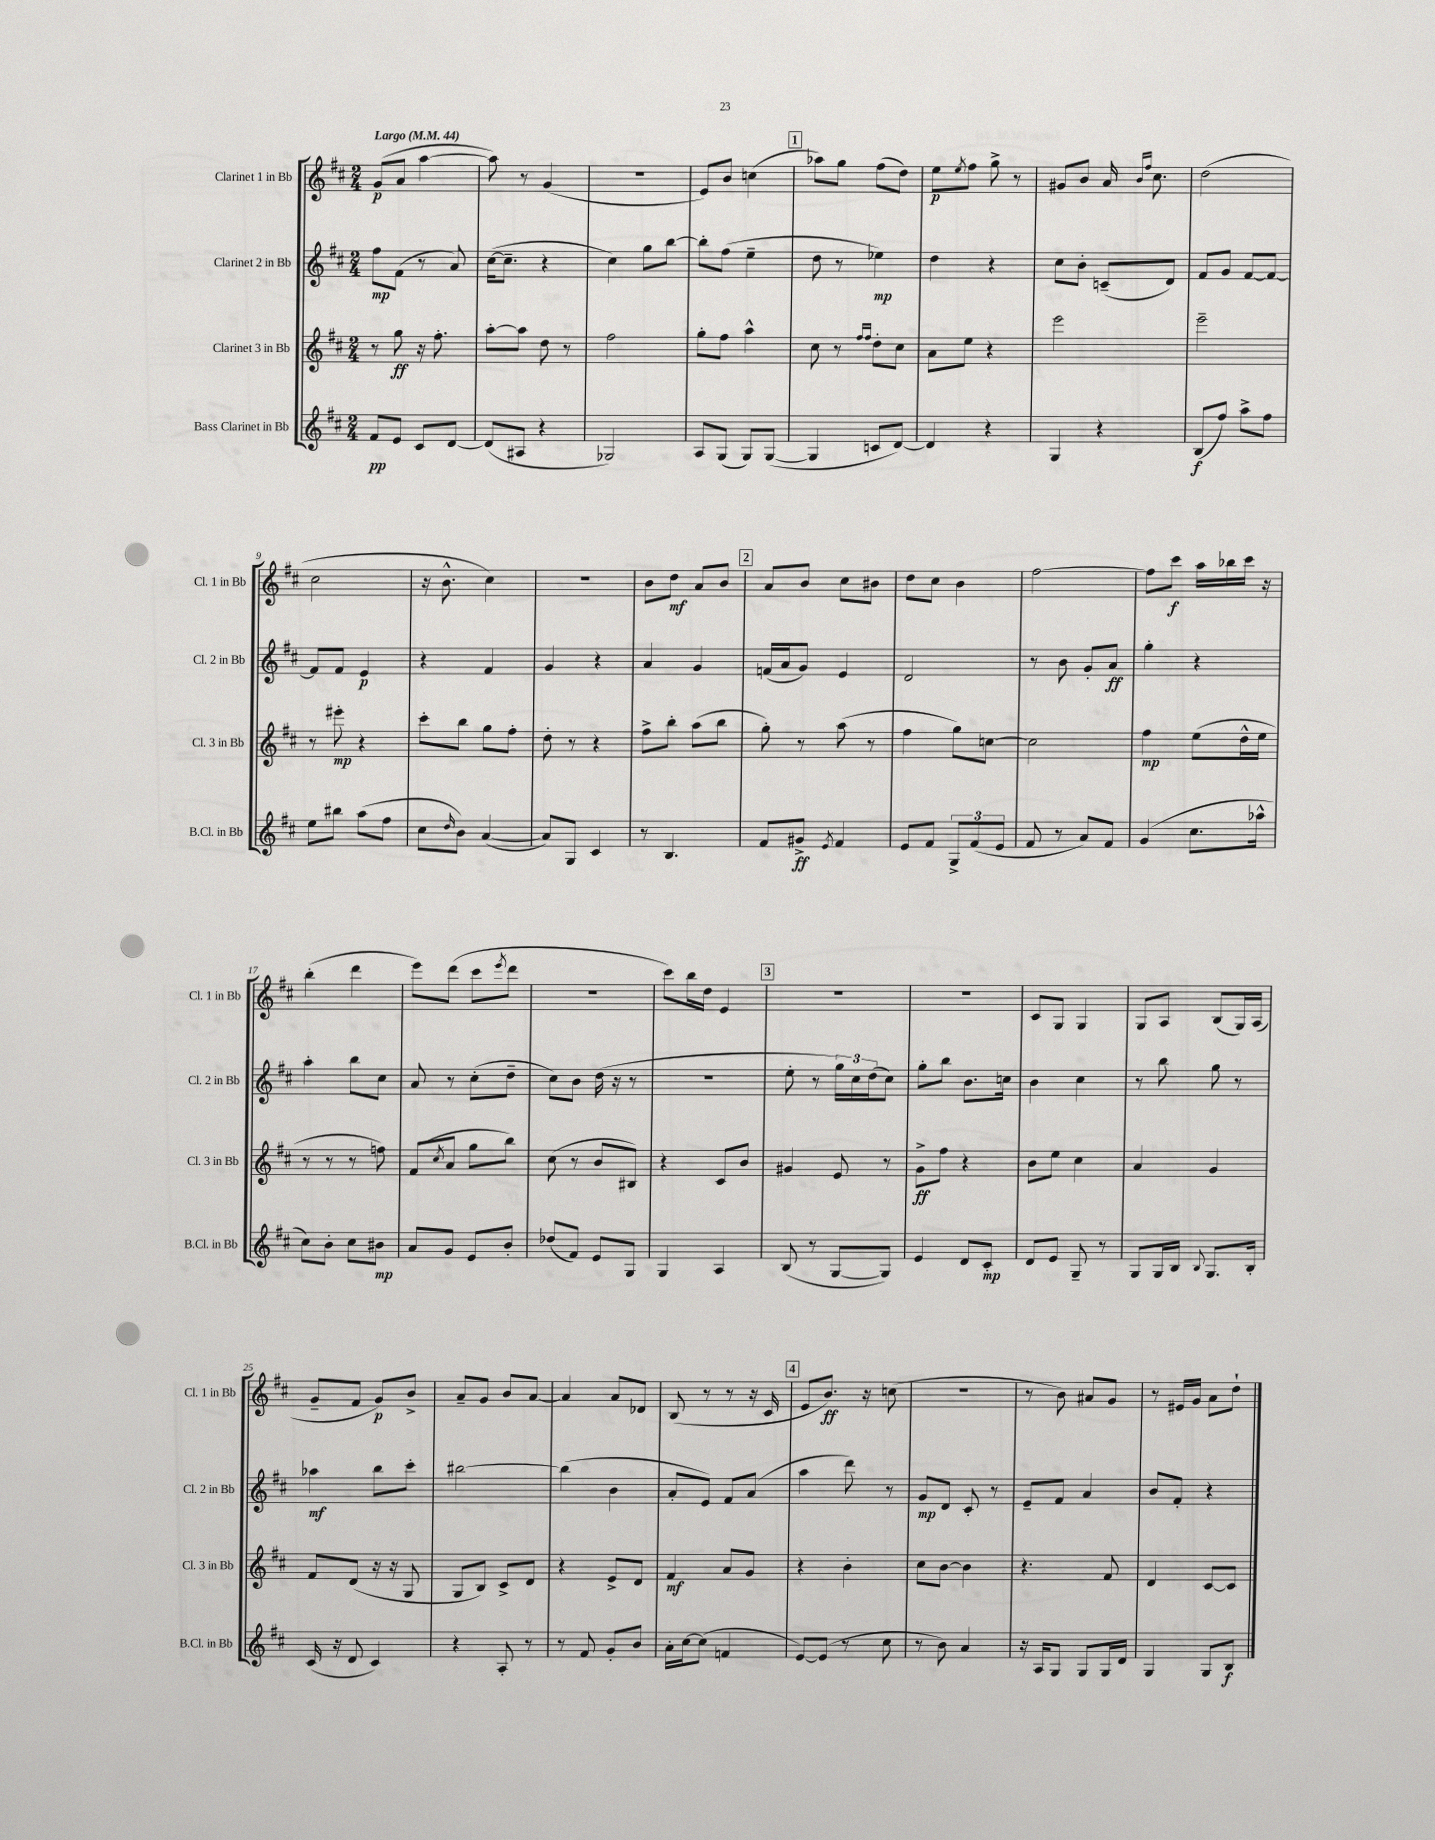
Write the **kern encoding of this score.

**kern	**dynam	**kern	**dynam	**kern	**dynam	**kern	**dynam
*part4	*part4	*part3	*part3	*part2	*part2	*part1	*part1
*staff4	*staff4	*staff3	*staff3	*staff2	*staff2	*staff1	*staff1
*I"Bass Clarinet in Bb	*	*I"Clarinet 3 in Bb	*	*I"Clarinet 2 in Bb	*	*I"Clarinet 1 in Bb	*
*I'B.Cl. in Bb	*	*I'Cl. 3 in Bb	*	*I'Cl. 2 in Bb	*	*I'Cl. 1 in Bb	*
*clefG2	*	*clefG2	*	*clefG2	*	*clefG2	*
*k[f#c#]	*	*k[f#c#]	*	*k[f#c#]	*	*k[f#c#]	*
*M2/4	*	*M2/4	*	*M2/4	*	*M2/4	*
*MM44	*	*MM44	*	*MM44	*	*MM44	*
=1	=1	=1	=1	=1	=1	=1	=1
!	!	!	!	!	!	!LO:TX:a:B:t=Largo	!
8f#/L	pp	8r	.	8ff#\L	mp	(8g/L	p
8e/J	.	8gg\	ff	(8f#\J	.	8a/J	.
8c#/L	.	16r	.	8r	.	[4aa\	.
.	.	8.ff#'\	.	.	.	.	.
[8d/J	.	.	.	8a/)	.	.	.
=2	=2	=2	=2	=2	=2	=2	=2
(8d/L]	.	[8aa'\L	.	([16cc#\KL	.	8aa\])	.
.	.	.	.	8.cc#~\J]	.	.	.
8A#X/J	.	8aa\J]	.	.	.	8r	.
4r	.	8dd\	.	4r	.	(4g/	.
.	.	8r	.	.	.	.	.
=3	=3	=3	=3	=3	=3	=3	=3
2G-X/)	.	2ff#\	.	4cc#\)	.	2r	.
.	.	.	.	8gg\L	.	.	.
.	.	.	.	[8bb\J	.	.	.
=4	=4	=4	=4	=4	=4	=4	=4
8A/L	.	8gg'\L	.	8bb'\L]	.	8e/L)	.
(8G/J	.	8ff#\J	.	(8ff#\J	.	8b/J	.
8G/L)	.	4aa^^\	.	4ee~\	.	(4ccn\	.
([8G/J	.	.	.	.	.	.	.
!!LO:REH:place=s1:t=1
=5	=5	=5	=5	=5	=5	=5	=5
4G/]	.	8cc#\	.	8dd\	.	8aa-X\L)	.
.	.	8r	.	8r	.	8gg\J	.
.	.	16qqff#/LL	.	.	.	.	.
.	.	16qqff#/JJ	.	.	.	.	.
8cn/L	.	8dd'\L	.	4ee-X\)	mp	(8ff#\L	.
[8d/J)	.	8cc#\J	.	.	.	8dd\J)	.
=6	=6	=6	=6	=6	=6	=6	=6
4d/]	.	8a\L	.	4dd\	.	8ee\L	p
.	.	.	.	.	.	8qee/	.
.	.	8ee\J	.	.	.	8ff#\J	.
4r	.	4r	.	4r	.	8gg^\	.
.	.	.	.	.	.	8r	.
=7	=7	=7	=7	=7	=7	=7	=7
4G/	.	2eee\	.	8cc#\L	.	8g#X/L	.
.	.	.	.	8b'\J	.	8b/J	.
4r	.	.	.	(8cn~/L	.	16a/	.
.	.	.	.	.	.	16qqb/LL	.
.	.	.	.	.	.	16qqff#/JJ	.
.	.	.	.	.	.	8.cc#\	.
.	.	.	.	8d/J)	.	.	.
=8	=8	=8	=8	=8	=8	=8	=8
(8B/L	f	2eee~\	.	8f#/L	.	(2dd\	.
8ff#/J)	.	.	.	8g/J	.	.	.
8aa^\L	.	.	.	[8f#/L	.	.	.
8ff#\J	.	.	.	8f#/J_	.	.	.
!!LO:LB:g=z
=9	=9	=9	=9	=9	=9	=9	=9
8ee\L	.	8r	.	8f#/L]	.	2cc#\	.
8bb#X\J	.	8eee#X'\	mp	8f#/J	.	.	.
(8aa\L	.	4r	.	4e/	p	.	.
8ff#\J	.	.	.	.	.	.	.
=10	=10	=10	=10	=10	=10	=10	=10
8cc#\L	.	8ccc#'\L	.	4r	.	16r	.
.	.	.	.	.	.	8.b^^\	.
16qqdd/	.	.	.	.	.	.	.
8b\J)	.	8bb\J	.	.	.	.	.
([4a/	.	8gg\L	.	4f#/	.	4cc#\)	.
.	.	8ff#'\J	.	.	.	.	.
=11	=11	=11	=11	=11	=11	=11	=11
8a/L])	.	8dd'\	.	4g/	.	2r	.
8G/J	.	8r	.	.	.	.	.
4c#/	.	4r	.	4r	.	.	.
=12	=12	=12	=12	=12	=12	=12	=12
8r	.	8ff#^\L	.	4a/	.	8b\L	.
4.B/	.	8bb'\J	.	.	.	8dd\J	mf
.	.	(8aa\L	.	4g/	.	8a/L	.
.	.	8bb\J	.	.	.	8b/J	.
!!LO:REH:place=s1:t=2
=13	=13	=13	=13	=13	=13	=13	=13
8f#/L	.	8gg'\)	.	(16fn/LL	.	8a/L	.
.	.	.	.	16a/J	.	.	.
8g#X^/J	ff	8r	.	8g/J)	.	8b/J	.
8qe/	.	.	.	.	.	.	.
4f#/	.	(8aa\	.	4e/	.	8cc#\L	.
.	.	8r	.	.	.	8b#X\J	.
=14	=14	=14	=14	=14	=14	=14	=14
8e/L	.	4ff#\	.	2d/	.	8dd\L	.
8f#/J	.	.	.	.	.	8cc#\J	.
12G^/L	.	8gg\L)	.	.	.	4b\	.
(12f#/	.	.	.	.	.	.	.
.	.	[8ccn\J	.	.	.	.	.
12e/J	.	.	.	.	.	.	.
=15	=15	=15	=15	=15	=15	=15	=15
8f#/	.	2cc\]	.	8r	.	[2ff#\	.
8r	.	.	.	8b\	.	.	.
8a/L)	.	.	.	8g'/L	.	.	.
8f#/J	.	.	.	8a/J	ff	.	.
=16	=16	=16	=16	=16	=16	=16	=16
(4g/	.	4ff#\	mp	4gg'\	.	8ff#\L]	.
.	.	.	.	.	.	8ccc#\J	f
8.cc#\L	.	(8ee\L	.	4r	.	16aa\LL	.
.	.	.	.	.	.	16bb-X\	.
.	.	16dd^^\L	.	.	.	16ccc#\JJ	.
16aa-X^^\Jk	.	16ee\JJ	.	.	.	16r	.
!!LO:LB:g=z
=17	=17	=17	=17	=17	=17	=17	=17
8cc#\L)	.	8r	.	4aa'\	.	(4bb'\	.
8b'\J	.	8r	.	.	.	.	.
8cc#\L	.	8r	.	8bb\L	.	4ddd\	.
8b#X\J	mp	8ffn\)	.	8cc#\J	.	.	.
=18	=18	=18	=18	=18	=18	=18	=18
8a/L	.	(8f#/L	.	8a/	.	8eee\L)	.
.	.	8qcc#/	.	.	.	.	.
8g/J	.	8a/J	.	8r	.	(8ddd\J	.
8e/L	.	8gg\L	.	(8cc#'\L	.	8ccc#\L	.
.	.	.	.	.	.	8qeee/	.
8b'/J	.	8bb\J)	.	8dd~\J	.	8ddd\J	.
=19	=19	=19	=19	=19	=19	=19	=19
(8dd-X/L	.	(8cc#\	.	8cc#\L)	.	2r	.
8f#/J)	.	8r	.	8b\J	.	.	.
8e/L	.	8b/L	.	(16dd\	.	.	.
.	.	.	.	16r	.	.	.
8G/J	.	8B#X/J)	.	8r	.	.	.
=20	=20	=20	=20	=20	=20	=20	=20
4G/	.	4r	.	2r	.	8ccc#\L)	.
.	.	.	.	.	.	16bb\L	.
.	.	.	.	.	.	16dd\JJ	.
4A/	.	8c#/L	.	.	.	4e/	.
.	.	8b/J	.	.	.	.	.
!!LO:REH:place=s1:t=3
=21	=21	=21	=21	=21	=21	=21	=21
(8B/	.	4g#X/	.	8ee'\	.	2r	.
8r	.	.	.	8r	.	.	.
[8G/L	.	8e/	.	24gg\LL)	.	.	.
.	.	.	.	24cc#\	.	.	.
.	.	.	.	(24dd\J	.	.	.
8G/J])	.	8r	.	8cc#\J)	.	.	.
=22	=22	=22	=22	=22	=22	=22	=22
4e/	.	8g^\L	ff	8gg'\L	.	2r	.
.	.	8ff#\J	.	8bb\J	.	.	.
8d/L	.	4r	.	8.b\L	.	.	.
8c#'/J	mp	.	.	.	.	.	.
.	.	.	.	16ccn\Jk	.	.	.
=23	=23	=23	=23	=23	=23	=23	=23
8d/L	.	8b\L	.	4b\	.	8c#/L	.
8e/J	.	8ee\J	.	.	.	8G/J	.
8G~/	.	4cc#\	.	4cc#\	.	4G/	.
8r	.	.	.	.	.	.	.
=24	=24	=24	=24	=24	=24	=24	=24
8G/L	.	4a/	.	8r	.	8G/L	.
16G/L	.	.	.	8bb\	.	8A/J	.
16B/JJ	.	.	.	.	.	.	.
8qqB/	.	.	.	.	.	.	.
8.G/L	.	4g/	.	8gg\	.	(8B/L	.
.	.	.	.	8r	.	16G/L)	.
16B'/Jk	.	.	.	.	.	(16A/JJ	.
!!LO:LB:g=z
=25	=25	=25	=25	=25	=25	=25	=25
(16c#/	.	8f#/L	.	4aa-X\	mf	8g~/L	.
16r	.	.	.	.	.	.	.
8d/	.	(8d/J	.	.	.	8f#/J	.
4c#/)	.	16r	.	8bb\L	.	8g/L)	p
.	.	16r	.	.	.	.	.
.	.	8G/	.	8ccc#'\J	.	8b^/J	.
=26	=26	=26	=26	=26	=26	=26	=26
4r	.	8G/L	.	[2bb#X\	.	8a~/L	.
.	.	8B/J)	.	.	.	8g/J	.
8A'/	.	8c#^/L	.	.	.	8b/L	.
8r	.	8d/J	.	.	.	[8a/J	.
=27	=27	=27	=27	=27	=27	=27	=27
8r	.	4r	.	(4bb#\]	.	4a/]	.
8f#/	.	.	.	.	.	.	.
8g'/L	.	8e^/L	.	4b\	.	8a/L	.
8b/J	.	8d/J	.	.	.	8d-X/J	.
=28	=28	=28	=28	=28	=28	=28	=28
16a'\LL	.	4f#/	mf	8a'/L	.	(8B/	.
[16cc#\J	.	.	.	.	.	.	.
(8cc#\J]	.	.	.	8e/J)	.	8r	.
4fn/	.	8a/L	.	8f#/L	.	8r	.
.	.	8g/J	.	(8a/J	.	16r	.
.	.	.	.	.	.	16c#/	.
!!LO:REH:place=s1:t=4
=29	=29	=29	=29	=29	=29	=29	=29
[8e/L)	.	4r	.	4aa\	.	8e/L	.
(8e/J]	.	.	.	.	.	8.b/J)	ff
8r	.	4b'\	.	8ddd\)	.	.	.
.	.	.	.	.	.	16r	.
8cc#\	.	.	.	8r	.	(8ccn\	.
=30	=30	=30	=30	=30	=30	=30	=30
8r	.	8cc#\L	.	8g/L	mp	2r	.
8b\)	.	[8b\J	.	8d/J	.	.	.
4a/	.	4b\]	.	8c#'/	.	.	.
.	.	.	.	8r	.	.	.
=31	=31	=31	=31	=31	=31	=31	=31
16r	.	4.r	.	8e~/L	.	8r	.
16A/KL	.	.	.	.	.	.	.
8G/J	.	.	.	8f#/J	.	8b\)	.
8G/L	.	.	.	4a/	.	8a#X/L	.
16G/L	.	8f#/	.	.	.	8g/J	.
16d/JJ	.	.	.	.	.	.	.
=32	=32	=32	=32	=32	=32	=32	=32
4G/	.	4d/	.	8b/L	.	8r	.
.	.	.	.	8f#'/J	.	16e#X/LL	.
.	.	.	.	.	.	16g/JJ	.
8G/L	.	[8c#/L	.	4r	.	8a\L	.
8B/J	f	8c#/J]	.	.	.	8dd`\J	.
==	==	==	==	==	==	==	==
*-	*-	*-	*-	*-	*-	*-	*-
